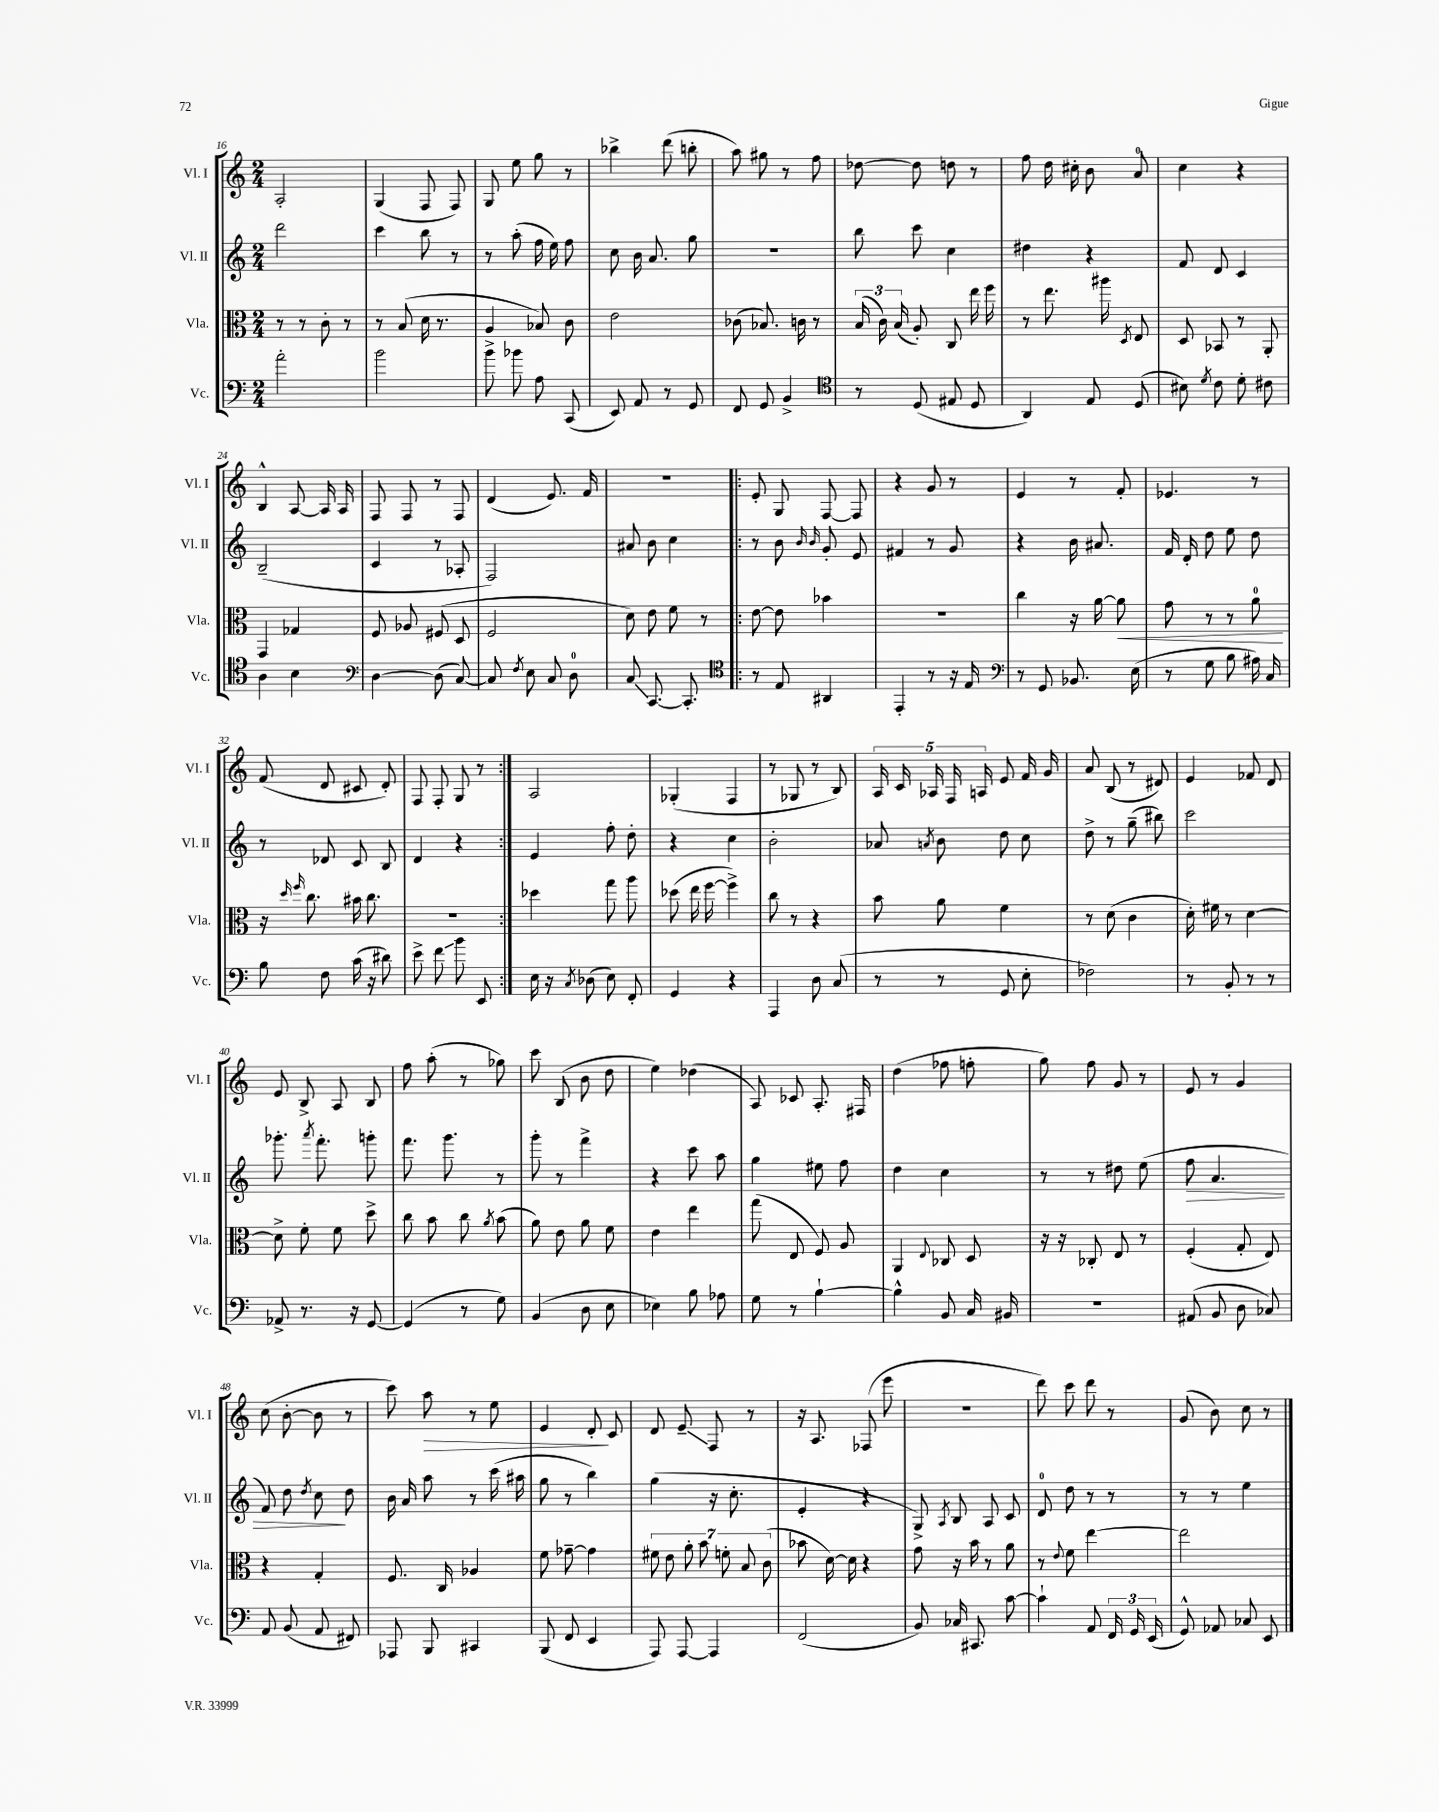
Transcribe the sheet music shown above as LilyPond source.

<<
\new StaffGroup <<
\new Staff = "s0" \with { instrumentName = "Vl. I" shortInstrumentName = "Vl. I" } {
    \clef treble \key c \major \numericTimeSignature \time 2/4
    \autoBeamOff a2-. |
    g4( f8 f8) |
    g8 e''8 g''8 r8 |
    bes''4-> d'''8( b''8-. |
    a''8) gis''8 r8 f''8 |
    des''8~ des''8 d''8 r8 |
    f''8 d''16 cis''16-. b'8 a'8-0 |
    c''4 r4 |
    b4-^ a8~ a16 a16 |
    f8 f8 r8 f8 |
    d'4( e'8.) f'16 |
    R2 |
    \repeat volta 2 { e'8-. g8 f8~ f8 |
    r4 g'8 r8 |
    e'4 r8 f'8-. |
    ees'4. r8 |
    f'8( d'8 cis'8 d'8-.) |
    f8 f8-. g8 r8 | }
    a2 |
    ges4-.( f4 |
    r8 ges8 r8 b8) |
    \tuplet 5/4 { a16 c'16 aes16 f16 a16 } e'8 f'16 g'16 |
    a'8 b8( r8 dis'8) |
    e'4 fes'8 d'8 |
    e'8 b8-> a8 b8 |
    f''8 a''8-.( r8 ges''8) |
    c'''8 b8( b'8 d''8 |
    e''4) des''4( |
    a8) ces'8 a8.-. fis16 |
    d''4( fes''8 f''8-. |
    g''8) f''8 g'8 r8 |
    e'8 r8 g'4 |
    c''8( b'8~-. b'8 r8 |
    c'''8) a''8\> r8 e''8 |
    e'4 d'8-.\! c'8 |
    d'8 e'8--\glissando f8 r8 |
    r16 a8. fes8( e'''8 |
    R2 |
    d'''8) c'''8 d'''8 r8 |
    g'8( b'8) c''8 r8 \bar "|." |
}
\new Staff = "s1" \with { instrumentName = "Vl. II" shortInstrumentName = "Vl. II" } {
    \clef treble \key c \major \numericTimeSignature \time 2/4
    \autoBeamOff d'''2 |
    c'''4 b''8 r8 |
    r8 a''8-.( f''16 e''16) f''8 |
    c''8 b'16 a'8. g''8 |
    r2 |
    b''8 c'''8 c''4 |
    dis''4 r4 |
    f'8 d'8 c'4 |
    b2--( |
    c'4 r8 aes8-. |
    f2) |
    ais'8 b'8 c''4 |
    \repeat volta 2 { r8 b'8 \grace { b'16 b'16 } g'8-. e'8 |
    fis'4 r8 g'8 |
    r4 b'16 ais'8. |
    f'16 d'16-. d''8 e''8 d''8 |
    r8 des'8 c'8 b8 |
    d'4 r4 | }
    e'4 f''8-. d''8-. |
    r4 c''4 |
    b'2-. |
    aes'8 \acciaccatura { a'8 } b'8 d''8 c''8 |
    d''8-> r8 g''8--( bis''8) |
    c'''2 |
    ges'''8.-. \acciaccatura { a'''8 } f'''8.-. g'''8-. |
    f'''8. g'''8. r8 |
    g'''8-. r8 f'''4-> |
    r4 c'''8 a''8 |
    g''4 eis''8 f''8 |
    d''4 c''4 |
    r8 r8 dis''8 e''8( |
    f''8\> a'4. |
    f'8) d''8 \acciaccatura { d''8 } c''8\! d''8 |
    b'16 a'16 a''8 r8 c'''16( ais''16 |
    g''8 r8 b''4) |
    g''4( r16 c''8.-. |
    e'4-. r4 |
    g8->) \acciaccatura { a8 } b8 a8 c'8 |
    d'8-0 d''8 r8 r8 |
    r8 r8 e''4 \bar "|." |
}
\new Staff = "s2" \with { instrumentName = "Vla." shortInstrumentName = "Vla." } {
    \clef alto \key c \major \numericTimeSignature \time 2/4
    \autoBeamOff r8 r8 c'8-. r8 |
    r8 b8( d'16 r8. |
    a4 bes8) c'8 |
    e'2 |
    ces'8( bes8.) c'16 r8 |
    \tuplet 3/2 { b16( c'16) b16( } a8-.) c8 e''16 f''16 |
    r8 e''8. ais''16 \acciaccatura { d8 } e8 |
    d8 bes,8 r8 a,8-. |
    g,4 ges4 |
    f8 aes8 fis8( d8 |
    f2 |
    d'8) e'8 f'8 r8 |
    \repeat volta 2 { e'8~ e'8 bes'4 |
    R2 |
    c''4 r16 a'16~ a'8\< |
    g'8 r8 r8 a'8-0\! |
    r16 \grace { d''16 f''16 } c''8. bis'16 c''8. |
    R2 | }
    des''4 g''8 a''8 |
    des''8( e''16 f''16~ f''4->) |
    c''8 r8 r4 |
    b'8 a'8 f'4 |
    r8 d'8( c'4 |
    d'16-.) fis'16 r8 d'4~ |
    d'8-> f'8-. f'8 d''8-> |
    c''8 b'8 c''8 \acciaccatura { a'8 } b'8( |
    a'8) e'8 a'8 f'8 |
    e'4 e''4 |
    g''8( e8 f8) a8 |
    a,4 \appoggiatura { e8 } ces8 d8 |
    r16 r16 ces8-. e8 r8 |
    f4-.( g8-. e8) |
    r4 g4-. |
    f8. c16 aes4 |
    f'8 ges'8~-- ges'4 |
    \tuplet 7/4 { fis'8 e'8 a'8-. b'8 f'8-. b8 c'8( } |
    bes'8 d'16~) d'16 r4 |
    g'8 r16 b'16 r8 a'8 |
    r8 \appoggiatura { e'8 } f'8 e''4~ |
    e''2 \bar "|." |
}
\new Staff = "s3" \with { instrumentName = "Vc." shortInstrumentName = "Vc." } {
    \clef bass \key c \major \numericTimeSignature \time 2/4
    \autoBeamOff a'2-. |
    b'2 |
    b'8-> bes'8 a8 c,8( |
    e,8) a,8 r8 g,8 |
    f,8 g,8 b,4-> |
    \clef tenor r8 d8( eis8 d8 |
    a,4) e8 d8( |
    bis8) \acciaccatura { d'8 } c'8 d'8-. cis'8 |
    a4 b4 |
    \clef bass d4~ d8( c8~) |
    c8 \acciaccatura { f8 } e8 c8 d8-0 |
    c8\glissando c,8.~ c,8.-. |
    \repeat volta 2 { \clef tenor r8 e8 ais,4 |
    e,4-. r8 r16 e16 |
    \clef bass r8 g,8 bes,8. e16( |
    r8 g8 b8 ais16) c16 |
    b8 f8 c'16( r16 dis'8) |
    e'8-> f'8\glissando b'8 e,8 | }
    e16 r16 \acciaccatura { c8 } des8( e8) f,8-. |
    g,4 r4 |
    a,,4 d8 c8( |
    r8 r8 g,8 e8-. |
    fes2) |
    r8 b,8-. r8 r8 |
    aes,8-> r8. r16 g,8~ |
    g,4( r8 g8) |
    b,4( d8 e8 |
    ees4) b8 aes8 |
    g8 r8 b4~-! |
    b4-^ b,8 c16 bis,16 |
    r2 |
    ais,8( b,8 d8 ces8) |
    a,8 b,8( a,8 fis,8) |
    aes,,8 b,,8 cis,4 |
    b,,8( f,8 e,4 |
    a,,8) a,,8~ a,,4 |
    f,2( |
    b,8) ces16 cis,8. c'8~ |
    c'4-! a,8 \tuplet 3/2 { f,16 g,16 e,16( } |
    g,8-^) aes,8 ces8 e,8 \bar "|." |
}
>>
>>
\layout { \context { \Score currentBarNumber = #16 } }
